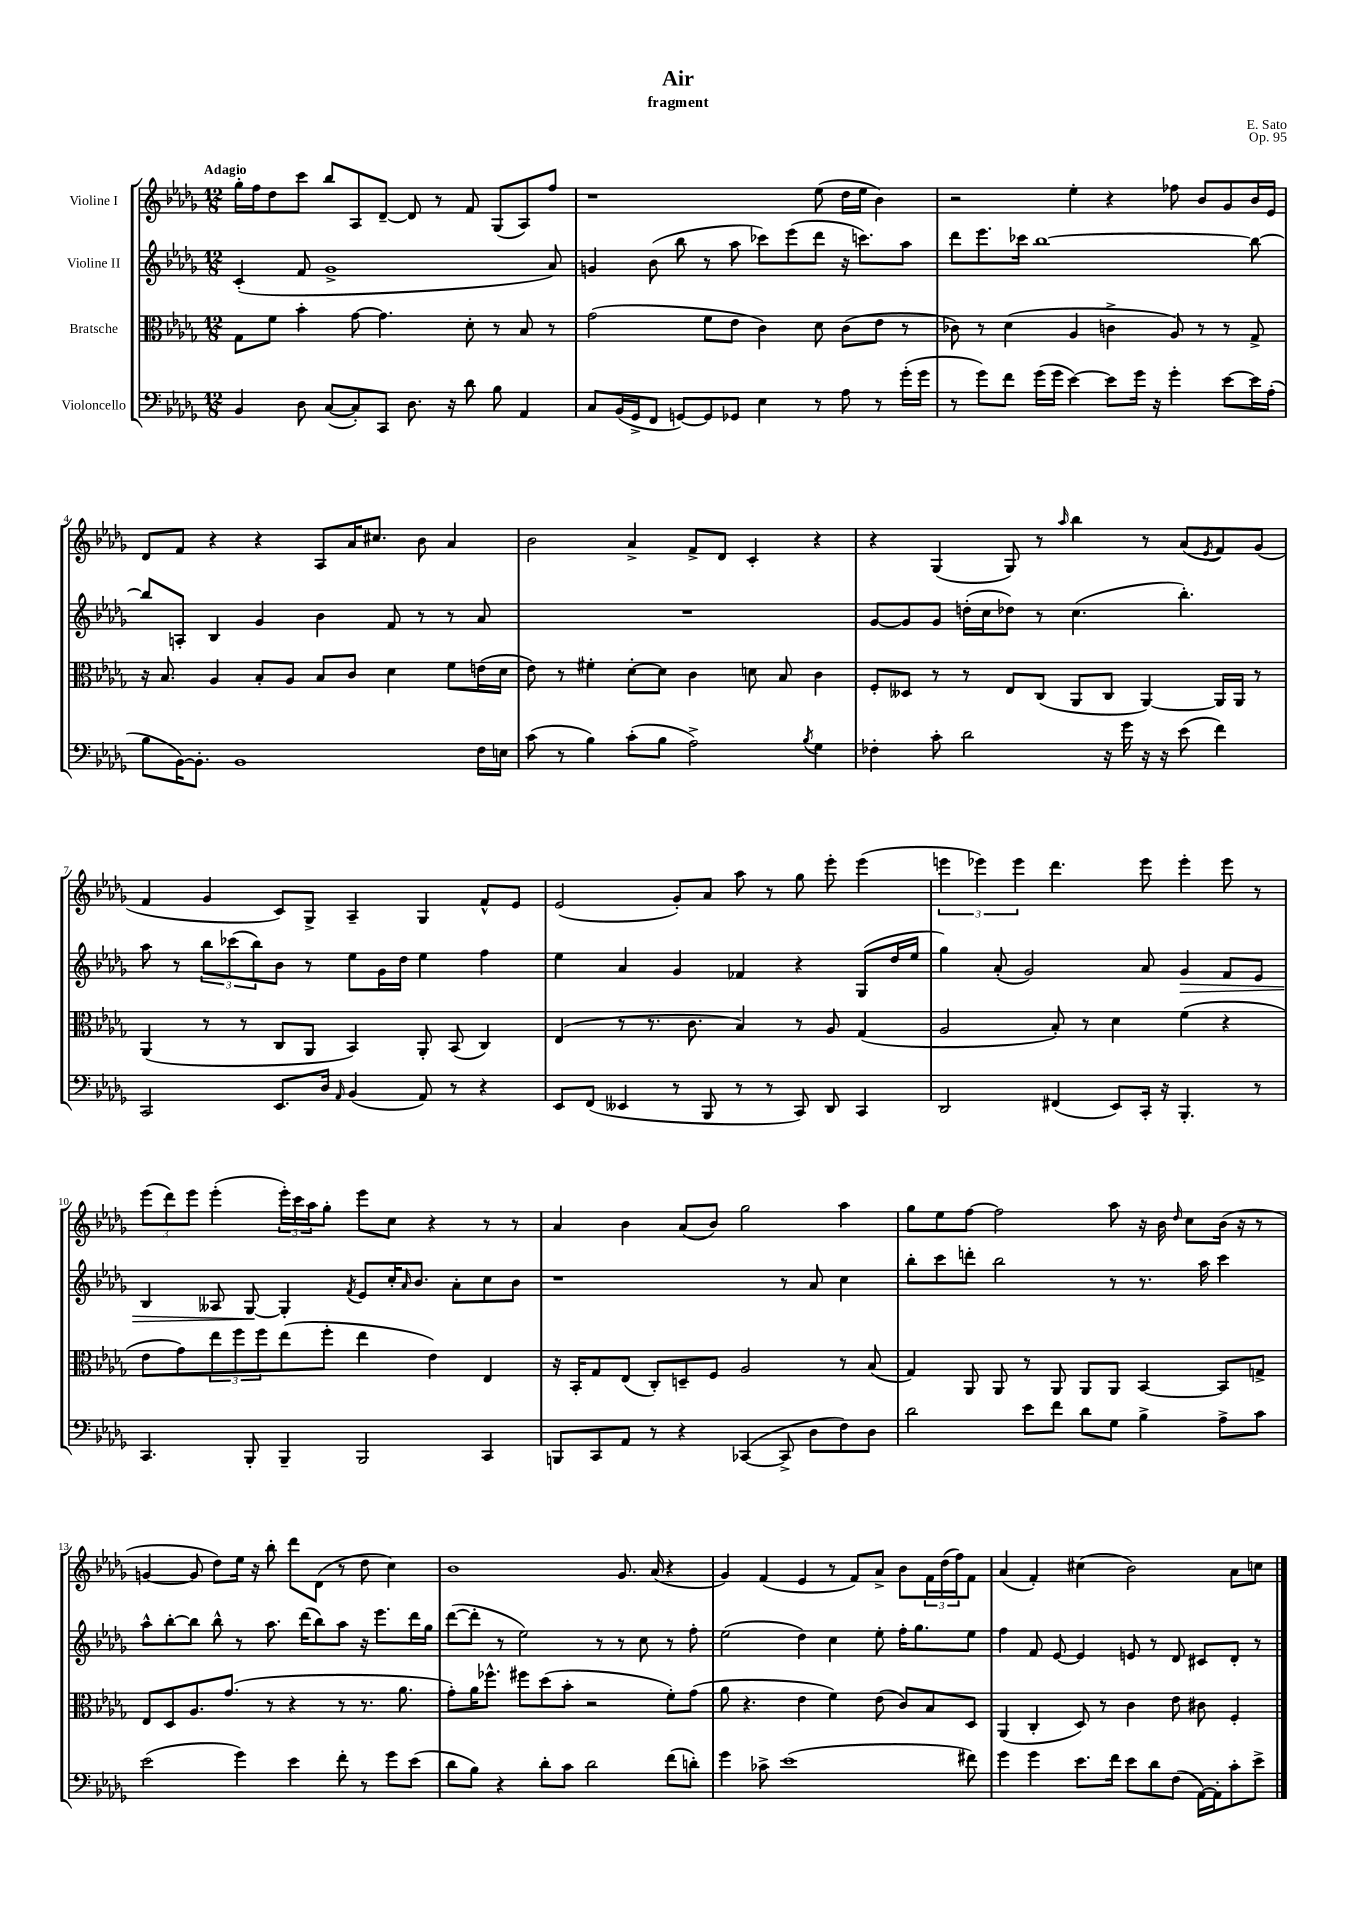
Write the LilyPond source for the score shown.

\header { title = "Air" composer = "E. Sato" subtitle = "fragment" opus = "Op. 95" }
<<
\new StaffGroup <<
\new Staff = "s0" \with { instrumentName = "Violine I" } {
    \clef treble \key des \major \numericTimeSignature \time 12/8 \tempo "Adagio"
    ges''16-. f''16 des''8 c'''8 bes''8 aes8 des'8~-- des'8 r8 f'8 ges8( aes8) f''8 |
    r1 ees''8( des''16 ees''16 bes'4) |
    r2 ees''4-. r4 fes''8 bes'8 ges'8 bes'16 ees'16 |
    des'8 f'8 r4 r4 aes8 aes'16 cis''8. bes'8 aes'4 |
    bes'2 aes'4-> f'8-> des'8 c'4-. r4 |
    r4 ges4( ges8) r8 \grace { aes''16 } bes''4 r8 aes'8( \acciaccatura { ees'8 } f'8) ges'8( |
    f'4 ges'4 c'8) ges8-> aes4-- ges4 f'8-^ ees'8 |
    ees'2( ges'8-.) aes'8 aes''8 r8 ges''8 ees'''8-. ees'''4( |
    \tuplet 3/2 { e'''4 ees'''4) ees'''4 } des'''4. ees'''8 ees'''4-. ees'''8 r8 |
    \tuplet 3/2 { ees'''8( des'''8) ees'''8 } ees'''4-.( \tuplet 3/2 { ees'''16-.) c'''16 aes''16 } ges''8-. ees'''8 c''8 r4 r8 r8 |
    aes'4 bes'4 aes'8( bes'8) ges''2 aes''4 |
    ges''8 ees''8 f''8~ f''2 aes''8 r16 bes'16 \grace { des''16 } c''8 bes'16( r16 r8 |
    g'4~ g'8 des''8) ees''16 r16 bes''8-. des'''8 des'8( r8 des''8 c''4) |
    bes'1 ges'8. aes'16( r4 |
    ges'4) f'4( ees'4 r8 f'8) aes'8-> bes'8 \tuplet 3/2 { f'16 des''16( f''16) } f'8 |
    aes'4( f'4-.) cis''4( bes'2) aes'8 c''8 \bar "|." |
}
\new Staff = "s1" \with { instrumentName = "Violine II" } {
    \clef treble \key des \major \numericTimeSignature \time 12/8
    c'4-.( f'8 ges'1-> aes'8) |
    g'4 bes'8( bes''8 r8 aes''8 ces'''8) ees'''8( des'''8 r16 c'''8.) aes''8 |
    des'''8 ees'''8. ces'''16 bes''1~ bes''8~ |
    bes''8 a8-. bes4 ges'4 bes'4 f'8 r8 r8 aes'8 |
    R1. |
    ges'8~ ges'8 ges'8 d''16-.( c''16 des''8) r8 c''4.( bes''4.-.) |
    aes''8 r8 \tuplet 3/2 { bes''8 ces'''8( bes''8) } bes'8 r8 ees''8 ges'16 des''16 ees''4 f''4 |
    ees''4 aes'4 ges'4 fes'4 r4 ges8( des''16 ees''16 |
    ges''4) aes'8-.( ges'2) aes'8 ges'4\> f'8 ees'8 |
    bes4 aeses8 ges8~\! ges4-. \acciaccatura { f'8 } ees'8 c''16-. \grace { aes'16 } bes'8. aes'8-. c''8 bes'8 |
    r1 r8 aes'8 c''4 |
    bes''8-. c'''8 d'''8-. bes''2 r8 r8. aes''16 c'''4 |
    aes''8-^ bes''8~-. bes''8 bes''8-^ r8 aes''8. des'''16( bes''8) aes''8 r16 ees'''8. des'''16 ges''16 |
    des'''8~( des'''8-. r8 ees''2) r8 r8 c''8 r8 f''8-. |
    ees''2( des''4) c''4 ees''8-. f''16-. ges''8. ees''8 |
    f''4 f'8 ees'8~ ees'4 e'8 r8 des'8 cis'8 des'8-. r8 \bar "|." |
}
\new Staff = "s2" \with { instrumentName = "Bratsche" } {
    \clef alto \key des \major \numericTimeSignature \time 12/8
    ges8 f'8 bes'4-. ges'8~ ges'4. des'8-. r8 bes8 r8 |
    ges'2( f'8 ees'8 c'4) des'8 c'8( ees'8 r8 |
    ces'8) r8 des'4( aes4 c'4-> aes8) r8 r8 ges8-> |
    r16 bes8. aes4 bes8-. aes8 bes8 c'8 des'4 f'8 e'16( des'16 |
    ees'8) r8 fis'4-. des'8~-. des'8 c'4 d'8 bes8 c'4 |
    f8-. deses8 r8 r8 ees8 c8( aes,8 c8 aes,4~) aes,16 aes,16 r8 |
    aes,4( r8 r8 c8 aes,8 bes,4) aes,8-. bes,8( c4) |
    ees4( r8 r8. c'8. bes4) r8 aes8 ges4( |
    aes2 bes8-.) r8 des'4 f'4( r4 |
    ees'8 ges'8) \tuplet 3/2 { ees''8 f''8 f''8 } ees''8( f''8-. ees''4 ees'4) ees4 |
    r16 bes,16-. ges8 ees8( c8-.) d8-- f8 aes2 r8 bes8( |
    ges4) aes,8 aes,8 r8 aes,8 aes,8 aes,8 bes,4~ bes,8 g8-> |
    ees8 des8 aes8. ges'8.( r8 r4 r8 r8. aes'8. |
    ges'8-.) aes'16 fes''8.-^ fis''8 des''8( bes'8-. r2 f'8-.) ges'8( |
    aes'8 r4. ees'4 f'4) ees'8( c'8) bes8 des8 |
    aes,4( c4-. des8) r8 c'4 ees'8 cis'8 f4-. \bar "|." |
}
\new Staff = "s3" \with { instrumentName = "Violoncello" } {
    \clef bass \key des \major \numericTimeSignature \time 12/8
    bes,4 des8 c8~( c8-.) c,8 des8. r16 des'8 bes8 aes,4 |
    c8 bes,16( ges,16-> f,8 g,8~) g,8 ges,8 ees4 r8 aes8 r8 ges'16-.( ges'16 |
    r8 ges'8) f'8 ges'16( ges'16 ees'4~) ees'8 ges'16 r16 ges'4-. ees'8~ ees'16 aes16-.( |
    bes8 bes,16~) bes,8.-. bes,1 f16 e16 |
    c'8( r8 bes4) c'8-.( bes8 aes2->) \acciaccatura { bes8 } ges4 |
    fes4-. c'8-. des'2 r16 ges'16 r16 r16 ees'8( f'4) |
    c,2 ees,8. des16 \grace { aes,16 } bes,4( aes,8) r8 r4 |
    ees,8 f,8( eeses,4 r8 bes,,8 r8 r8 c,8) des,8 c,4 |
    des,2 fis,4( ees,8) c,16-. r16 bes,,4.-. r8 |
    c,4. bes,,8-. bes,,4-- bes,,2 c,4 |
    b,,8 c,8 aes,8 r8 r4 ces,4~( ces,8-> des8 f8) des8 |
    des'2 ees'8 f'8 des'8 ges8 bes4-> aes8-> c'8 |
    ees'2( ges'4) ees'4 f'8-. r8 ges'8 ees'8( |
    des'8 bes8) r4 des'8-. c'8 des'2 f'8( d'8-.) |
    ges'4 ces'8-> ees'1( fis'8) |
    ges'4 ges'4 ees'8. f'16 ees'8 des'8 f8( aes,16~) aes,16-. c'8-. ees'8-> \bar "|." |
}
>>
>>
